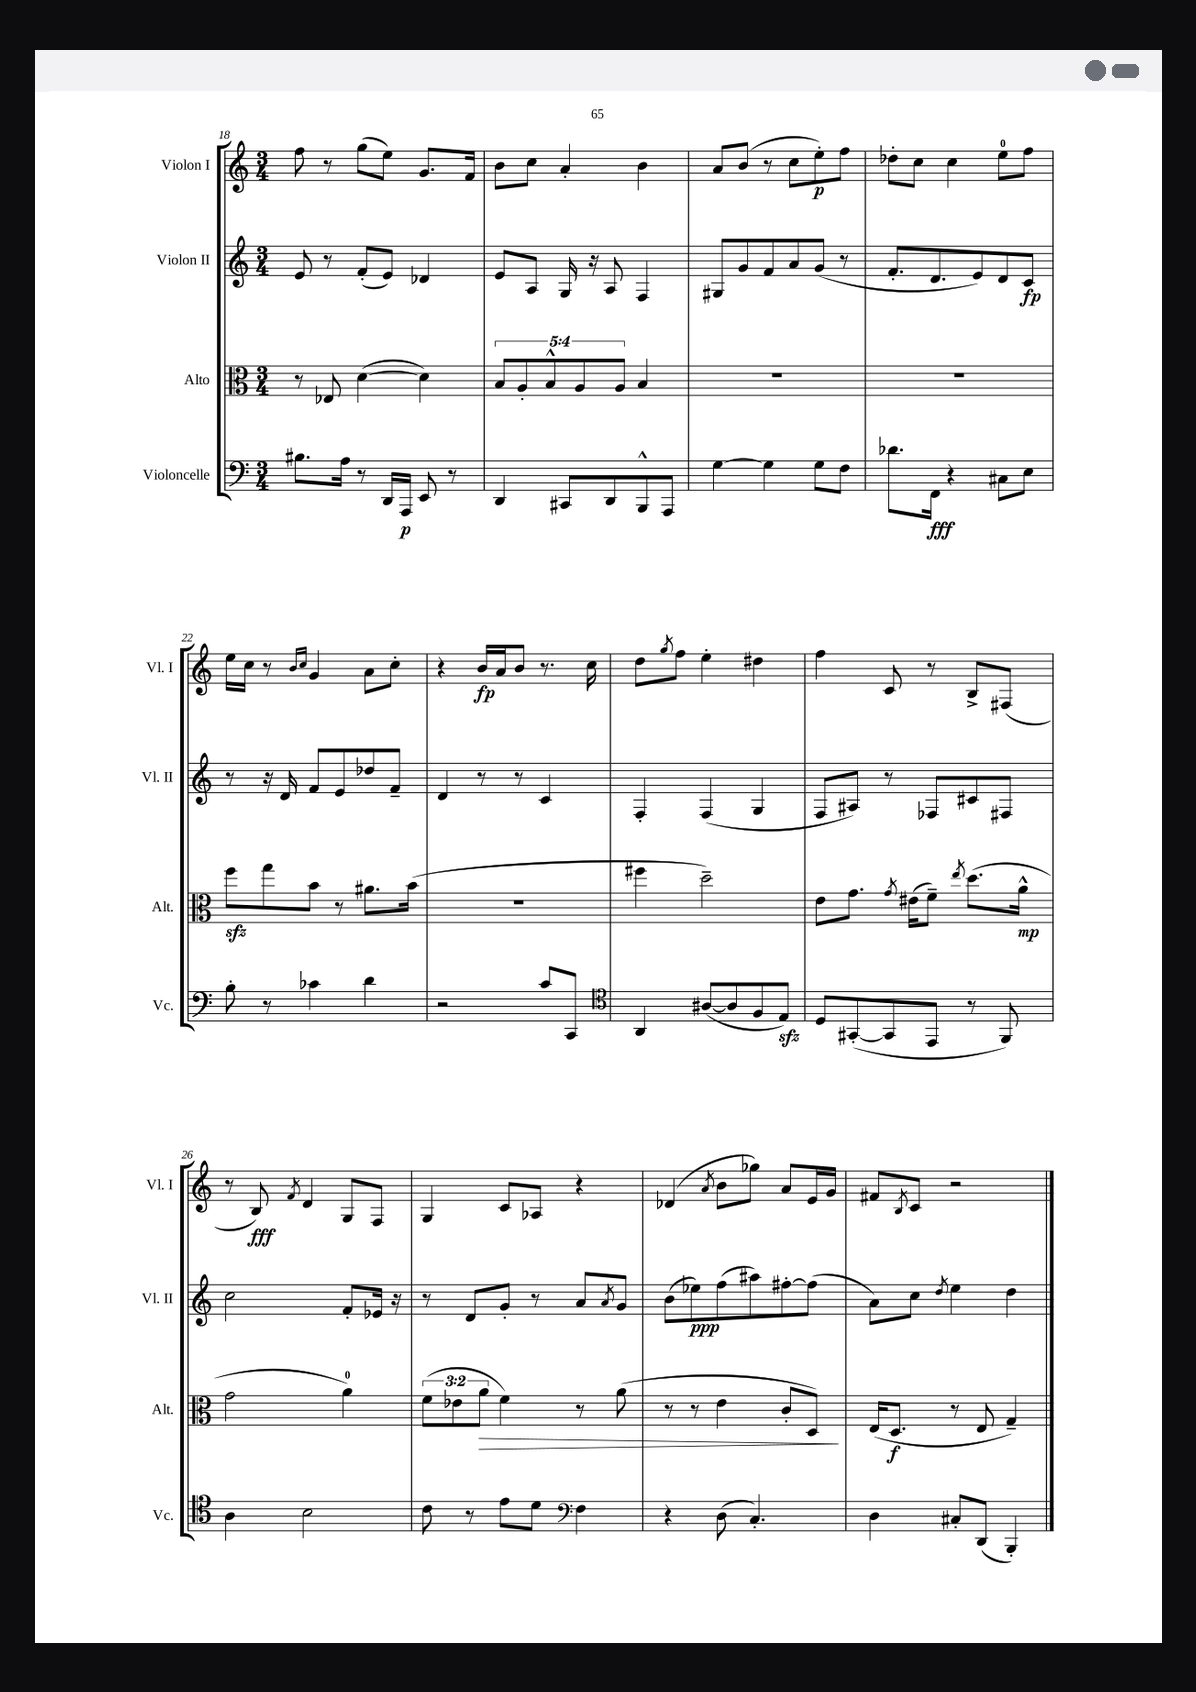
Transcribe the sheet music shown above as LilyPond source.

<<
\new StaffGroup <<
\new Staff = "s0" \with { instrumentName = "Violon I" shortInstrumentName = "Vl. I" } {
    \clef treble \key c \major \numericTimeSignature \time 3/4
    f''8 r8 g''8( e''8) g'8. f'16 |
    b'8 c''8 a'4-. b'4 |
    a'8 b'8( r8 c''8 e''8-.\p) f''8 |
    des''8-. c''8 c''4 e''8-0 f''8 |
    e''16 c''16 r8 \grace { b'16 c''16 } g'4 a'8 c''8-. |
    r4 b'16\fp a'16 b'8 r8. c''16 |
    d''8 \acciaccatura { g''8 } f''8 e''4-. dis''4 |
    f''4 c'8 r8 b8-> fis8( |
    r8 b8\fff) \acciaccatura { f'8 } d'4 g8 f8 |
    g4 c'8 aes8 r4 |
    des'4( \acciaccatura { a'8 } b'8 ges''8) a'8 e'16 g'16 |
    fis'8 \acciaccatura { b8 } c'8 r2 \bar "|." |
}
\new Staff = "s1" \with { instrumentName = "Violon II" shortInstrumentName = "Vl. II" } {
    \clef treble \key c \major \numericTimeSignature \time 3/4
    e'8 r8 f'8-.( e'8) des'4 |
    e'8 a8 g16 r16 a8 f4 |
    gis8 g'8 f'8 a'8 g'8( r8 |
    f'8.-. d'8. e'8) d'8 c'8\fp |
    r8 r16 d'16 f'8 e'8 des''8 f'8-- |
    d'4 r8 r8 c'4 |
    f4-. f4( g4 |
    f8 ais8) r8 fes8 cis'8 fis8 |
    c''2 f'8-. ees'16 r16 |
    r8 d'8 g'8-. r8 a'8 \acciaccatura { a'8 } g'8 |
    b'8( ees''8\ppp) f''8( ais''8) fis''8~-. fis''8( |
    a'8) c''8 \acciaccatura { d''8 } e''4 d''4 \bar "|." |
}
\new Staff = "s2" \with { instrumentName = "Alto" shortInstrumentName = "Alt." } {
    \clef alto \key c \major \numericTimeSignature \time 3/4 \override Staff.TupletNumber.text = #tuplet-number::calc-fraction-text
    r8 ees8 d'4~( d'4) |
    \tuplet 5/4 { b8 a8-. b8-^ a8 a8 } b4 |
    R2. |
    R2. |
    f''8\sfz g''8 b'8 r8 ais'8. b'16( |
    R2. |
    fis''4 d''2--) |
    e'8 g'8. \acciaccatura { g'8 } eis'16( f'8--) \acciaccatura { e''8 } d''8.( a'16-^\mp |
    g'2 a'4-0) |
    \tuplet 3/2 { f'8( ees'8 a'8\> } f'4) r8 a'8( |
    r8 r8 e'4 c'8-. d8\!) |
    e16( d8.\f r8 e8 g4--) \bar "|." |
}
\new Staff = "s3" \with { instrumentName = "Violoncelle" shortInstrumentName = "Vc." } {
    \clef bass \key c \major \numericTimeSignature \time 3/4
    bis8. a16 r8 d,16 a,,16\p e,8 r8 |
    d,4 cis,8 d,8 b,,8-^ a,,8 |
    g4~ g4 g8 f8 |
    des'8. f,16\fff r4 cis8 e8 |
    b8-. r8 ces'4 d'4 |
    r2 c'8 c,8 |
    \clef tenor a,4 ais8~( ais8 f8 e8\sfz) |
    d8 gis,8~-.( gis,8 e,8 r8 f,8) |
    a4 b2 |
    c'8 r8 e'8 d'8 \clef bass f4 |
    r4 d8( c4.-.) |
    d4 cis8-. d,8( b,,4-.) \bar "|." |
}
>>
>>
\layout { \context { \Score currentBarNumber = #18 } }
